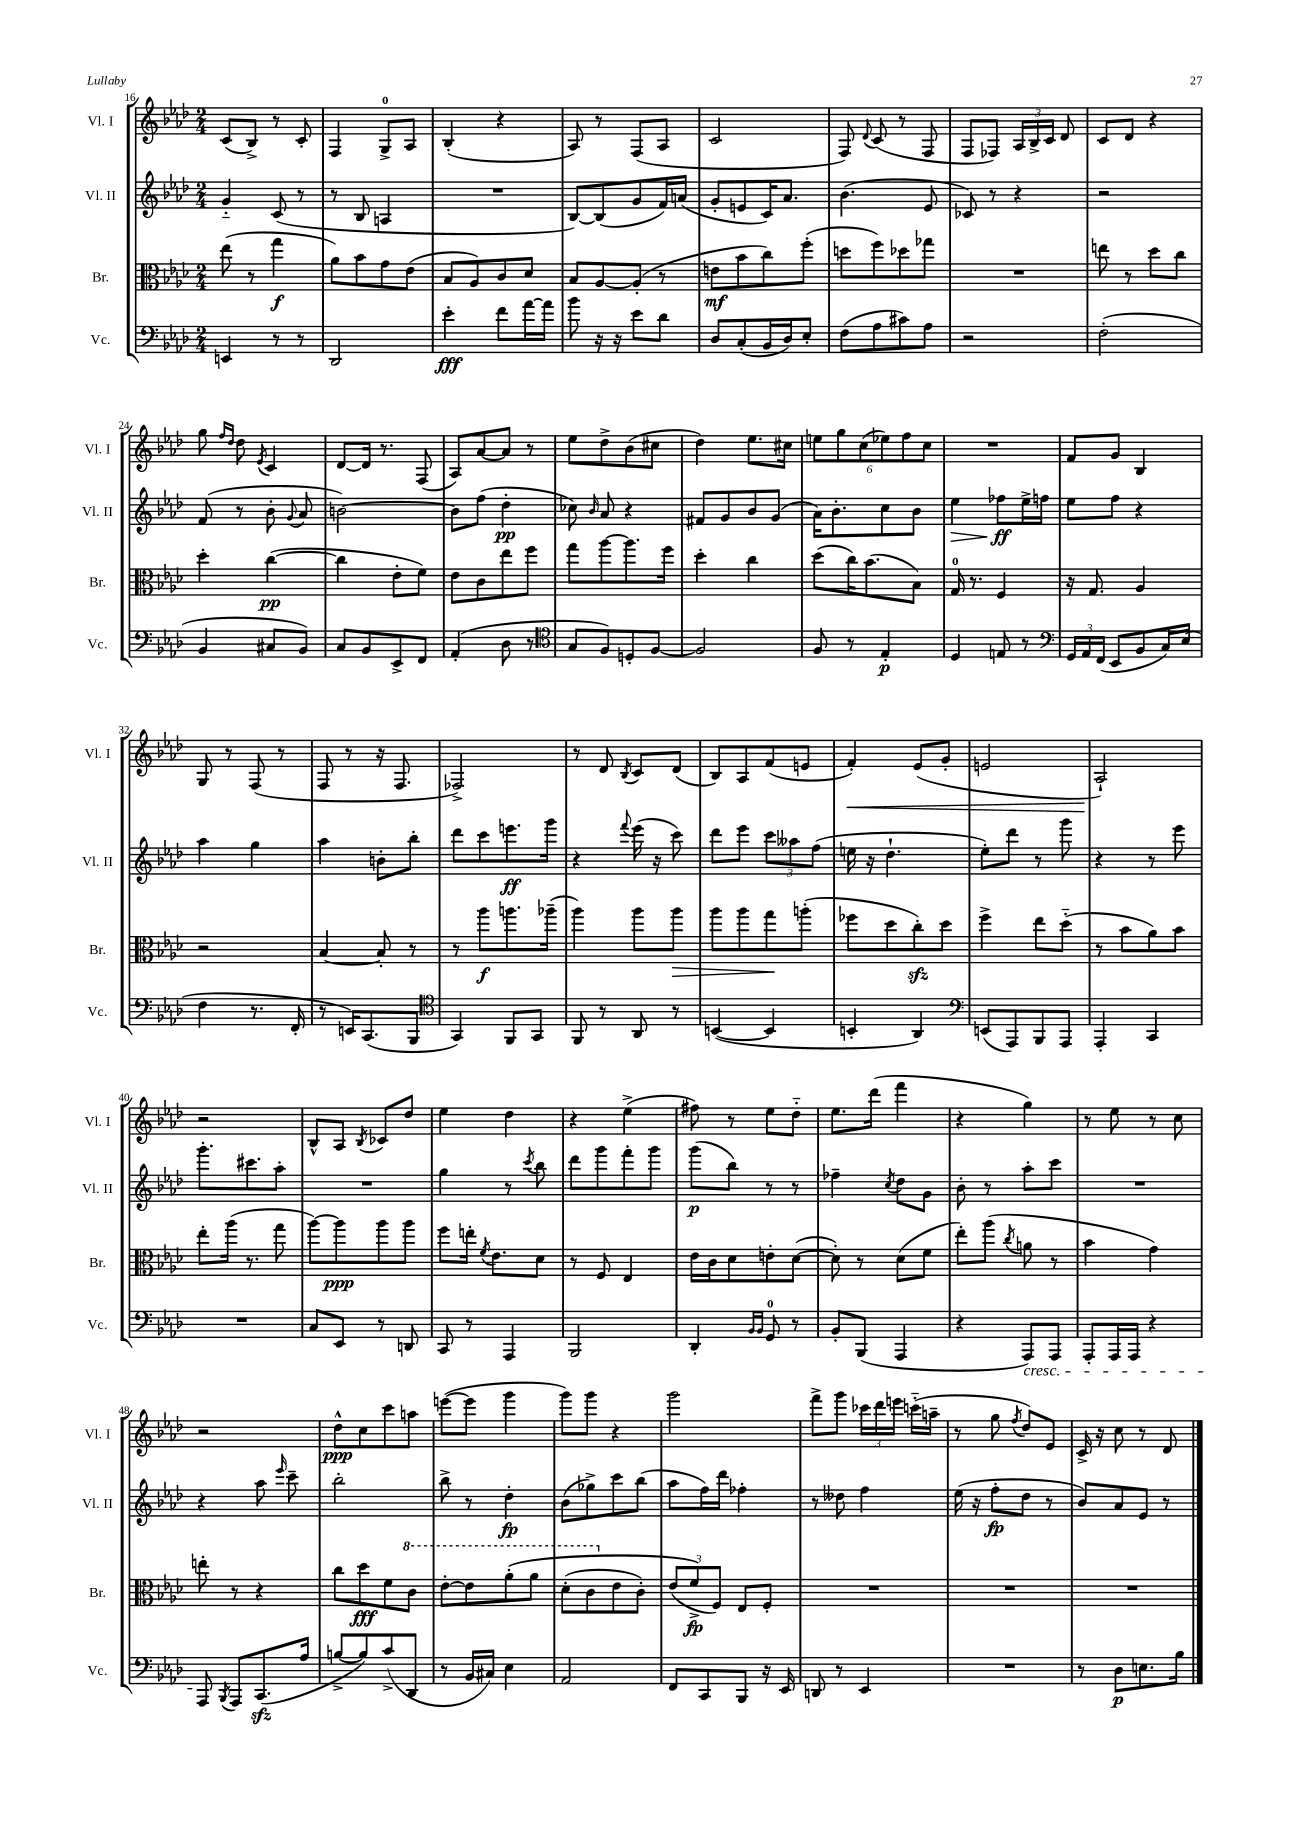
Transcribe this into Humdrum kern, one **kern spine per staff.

**kern	**kern	**kern	**kern
*staff4	*staff3	*staff2	*staff1
*clefF4	*clefC3	*clefG2	*clefG2
*k[b-e-a-d-]	*k[b-e-a-d-]	*k[b-e-a-d-]	*k[b-e-a-d-]
*M2/4	*M2/4	*M2/4	*M2/4
4EE	(8ee-	4g'~	(8c
.	8r	.	8B-^)
8r	4gg	(8c	8r
8r	.	8r	8c'
=	=	=	=
2DD-	8a-)	8r	4F
.	8b-	8B-	.
.	8g	4A	8G^
.	(8e-	.	8A-
=	=	=	=
4e-'	8B-	2r	(4B-'
.	8A-)	.	.
8f	8c	.	4r
[16a-	8d-	.	.
16a-]	.	.	.
=	=	=	=
8b-	8B-	[8B-)	8A-)
16r	[8A-	(8B-]	8r
16r	.	.	.
8e-	(8A-']	8g	(8F
8d-	8r	16f)	8A-
.	.	(16a	.
=	=	=	=
8D-	8e	8g'	2c
(8C'	8b-	8e	.
16BB-	8cc)	16c)	.
16D-)	.	8.a-	.
8E-'	(8ff'	.	.
=	=	=	=
(8F	8dd	(4.b-	8F)
.	.	.	8qqd-
8A-	8ff)	.	(8c
8c#)	8dd-	.	8r
8A-	8gg-	8e-	8F
=	=	=	=
2r	2r	8c-)	8F
.	.	8r	8F-)
.	.	4r	24A-
.	.	.	24B-^
.	.	.	24c
.	.	.	8d-
=	=	=	=
(2F'	8ee	2r	8c
.	8r	.	8d-
.	8dd-	.	4r
.	8cc	.	.
=	=	=	=
4BB-	4dd-'	(8f	8gg
.	.	.	16qqff
.	.	.	16qqdd-
.	.	8r	8dd-
.	.	.	8qe-
8C#	([4cc	8b-'	4c
.	.	8qqg	.
8BB-)	.	8a-	.
=	=	=	=
8C	4cc]	[2b)	[8d-
8BB-	.	.	16d-]
.	.	.	8.r
8EE-^	8e-'	.	.
8FF	8f)	.	(8F
=	=	=	=
(4AA-'	8e-	8b]	8A-)
.	8c	(8ff	[8a-
8D-	8ee-	4dd-'	8a-]
8r	8ff	.	8r
=	=	=	=
*clefC4	*	*	*
8G	8gg	8cc-)	8ee-
.	.	16qqb-	.
8F)	[8aa-	8a-	8dd-^
8D'	8.aa-]	4r	(8b-
[8F	.	.	8cc#
.	16ff	.	.
=	=	=	=
2F]	4dd-'	8f#	4dd-)
.	.	8g	.
.	4cc	8b-	8.ee-
.	.	(8g	.
.	.	.	16cc#
=	=	=	=
8F	(8dd-	16a-)	12ee
.	.	8.b-'	.
.	.	.	12gg
8r	16cc)	.	.
.	.	.	(12cc
.	(8.b-	.	.
4E-'	.	8cc	12ee-)
.	.	.	12ff
.	8B-)	8b-	.
.	.	.	12cc
=	=	=	=
4D-	16G	4ee-	2r
.	8.r	.	.
8E	4F	8ff-	.
8r	.	16ee-^	.
.	.	16ff	.
=	=	=	=
*clefF4	*	*	*
24GG	16r	8ee-	8f
24AA-	.	.	.
.	8.G	.	.
(24FF	.	.	.
8EE-	.	8ff	8g
8BB-	4A-	4r	4B-
16C)	.	.	.
(16E-	.	.	.
=	=	=	=
4F	2r	4aa-	8G
.	.	.	8r
8.r	.	4gg	(8F
.	.	.	8r
16FF'	.	.	.
=	=	=	=
8r	[4B-	4aa-	8F
16EE)	.	.	8r
(8.CC	.	.	.
.	8B-']	8b'	16r
.	.	.	8.F
8BBB-	8r	8bb-'	.
=	=	=	=
*clefC4	*	*	*
4GG)	8r	8ddd-	2F-^)
.	8aa-	8ccc	.
8FF	8.aa	8.eee	.
8GG	.	.	.
.	(16aa-~	16ggg	.
=	=	=	=
8FF	4aa-)	4r	8r
8r	.	.	8d-
.	.	8qqfff	8qB-
8AA-	8aa-	(16eee-	8c
.	.	16r	.
8r	8aa-	8ccc)	(8d-
=	=	=	=
([4BB	8aa-	8ddd-	8B-)
.	8aa-	8eee-	8A-
4BB]	8gg	12ccc	(8f
.	.	12aa--	.
.	(8aa'	.	8e
.	.	(12ff	.
=	=	=	=
4BB'	8ff-	16ee	4f')
.	.	16r	.
.	8dd-	4.dd-`	.
4AA-)	8cc')	.	(8e-
.	8dd-	.	8g'
=	=	=	=
*clefF4	*	*	*
(8EE	4ff^	8ee-')	2e
8AAA-)	.	8ddd-	.
8BBB-	8ee-	8r	.
8AAA-	(8dd-'~	8ggg	.
=	=	=	=
4AAA-'	8r	4r	2A-`)
.	8b-	.	.
4CC	8a-)	8r	.
.	8b-	8eee-	.
=	=	=	=
2r	8ee-'	8.ggg'	2r
.	(16aa-	.	.
.	8.r	8.ccc#	.
.	8gg	8aa-'	.
=	=	=	=
8C	[8aa-)	2r	8B-^^
8EE-	8aa-]	.	8A-
.	.	.	8qB-
8r	8aa-	.	8c-
8DD	8aa-	.	8dd-
=	=	=	=
8CC	8ff	4gg	4ee-
8r	16ee'	.	.
.	8qf	.	.
.	8.e-	.	.
4AAA-	.	8r	4dd-
.	.	8qccc	.
.	8d-	8bb-	.
=	=	=	=
2BBB-	8r	8ddd-	4r
.	8F	8ggg	.
.	4E-	8fff'	(4ee-^
.	.	8ggg	.
=	=	=	=
4DD-'	16e-	(8ggg	8ff#)
.	16c	.	.
.	8d-	8bb-)	8r
16qqBB-	.	.	.
16qqBB-	.	.	.
8GG	8e'	8r	8ee-
8r	([8d-	8r	8dd-'~
=	=	=	=
8BB-'	8d-'])	4ff-~	8.ee-
(8BBB-	8r	.	.
.	.	.	(16ddd-
.	.	8qcc	.
4AAA-	(8d-	8dd-	4fff
.	8f	8g	.
=	=	=	=
4r	8ee-')	8b-'	4r
.	(8aa-	8r	.
.	8qcc	.	.
8AAA-)	8a	8aa-'	4gg)
8AAA-	8r	8ccc	.
=	=	=	=
8AAA-'	4b-	2r	8r
16AAA-	.	.	8ee-
16AAA-	.	.	.
4r	4g)	.	8r
.	.	.	8cc
=	=	=	=
8AAA-	8ee'	4r	2r
8qBBB-	.	.	.
8AAA-	8r	.	.
(8.CC	4r	8aa-	.
.	.	16qqeee-	.
.	.	8ccc~	.
16A-	.	.	.
=	=	=	=
[8B^	8cc	2bb-'	8dd-^^
8B])	8dd-	.	8cc
(8c^	8f	.	8ccc
8DD-	8cc	.	8aa
=	=	=	=
8r	[8ee-'	8bb-^	([8eee
16BB-	8ee-]	8r	8eee]
16C#)	.	.	.
4E-	&(8aa-'	4dd-'	4ggg
.	8aa-	.	.
=	=	=	=
2AA-	(8dd-'	(8b-	8ggg)
.	8cc	8gg-^)	8ggg
.	8e-	8ccc	4r
.	8c')	(8bb-	.
=	=	=	=
8FF	(12e-	8aa-	2ggg
.	12f^&)	.	.
8CC	.	16ff)	.
.	12F)	.	.
.	.	16ddd-	.
8BBB-	8E-	4ff-'	.
16r	8F'	.	.
16EE-	.	.	.
=	=	=	=
8DD	2r	8r	8fff^
8r	.	8dd--	8ggg
4EE-	.	4ff	24ccc-
.	.	.	24ddd-
.	.	.	24eee
.	.	.	(16ccc'~
.	.	.	16aa~
=	=	=	=
2r	2r	(16ee-	8r
.	.	16r	.
.	.	8ff'	8gg
.	.	.	8qff
.	.	8dd-	8dd-)
.	.	8r	8e-
=	=	=	=
8r	2r	8b-)	16c^
.	.	.	16r
8D-	.	8a-	8cc
8.E	.	8e-	8r
.	.	8r	8d-
16B-	.	.	.
==	==	==	==
*-	*-	*-	*-
